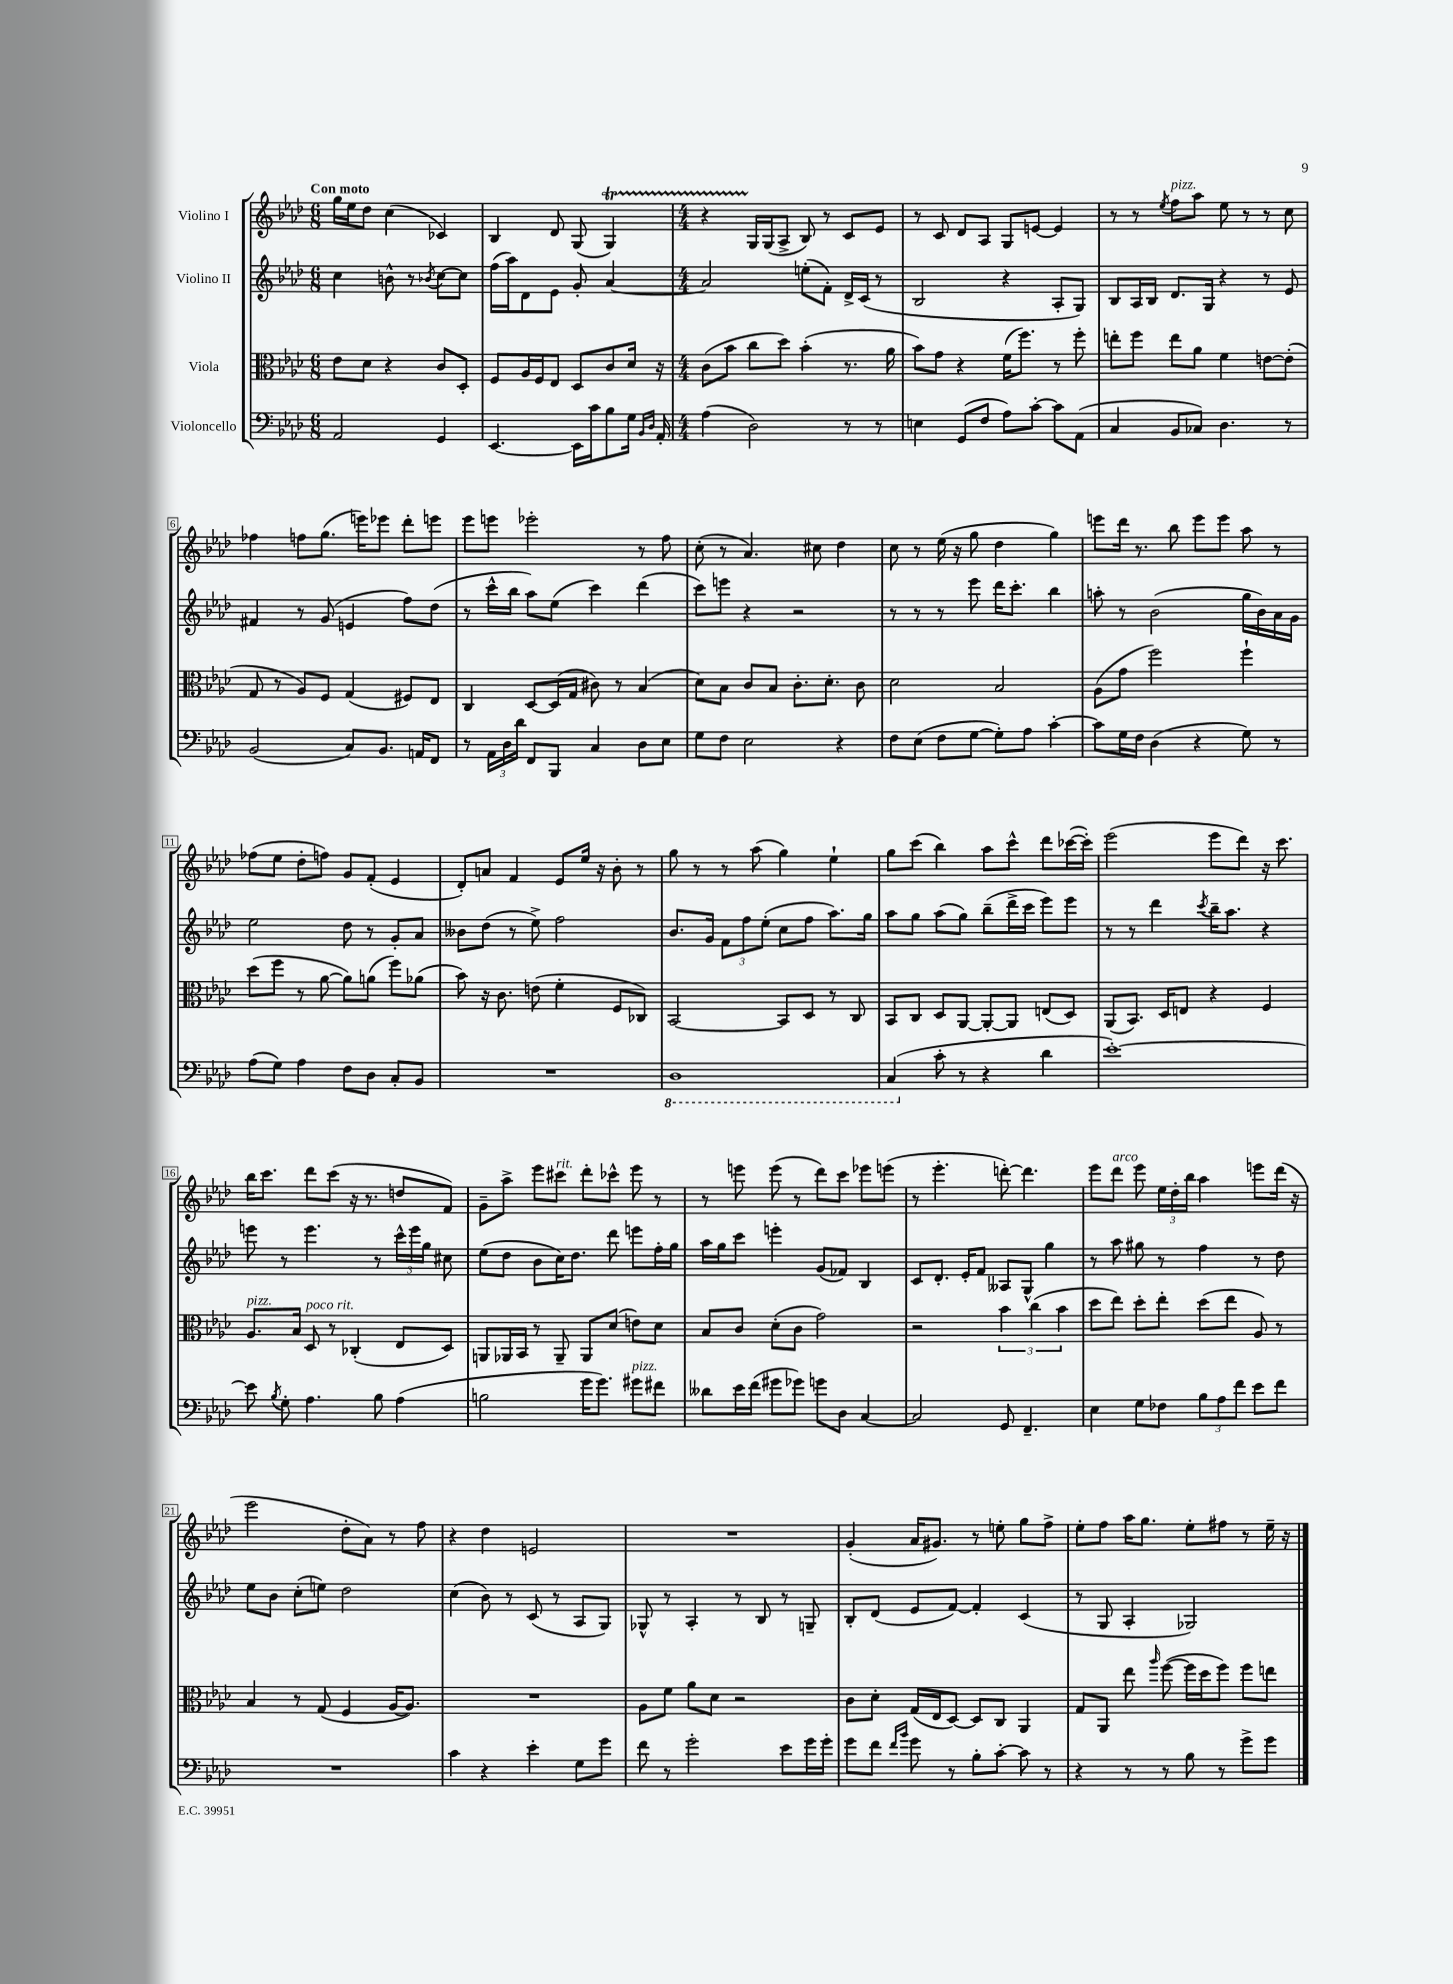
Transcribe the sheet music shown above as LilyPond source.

<<
\new StaffGroup <<
\new Staff = "s0" \with { instrumentName = "Violino I" } {
    \clef treble \key aes \major \numericTimeSignature \time 6/8 \tempo "Con moto"
    \autoBeamOff g''16[ ees''16 des''8] c''4( ces'4) |
    bes4 des'8 g8( g4\startTrillSpan) |
    \numericTimeSignature \time 4/4 r4 g16[\stopTrillSpan g16( aes8]-> bes8) r8 c'8[ ees'8] |
    r8 c'8 des'8[ aes8] g8[ e'8]~ e'4 |
    r8 r8 \acciaccatura { ees''8 } f''8[^\markup { \italic "pizz." } aes''8] ees''8 r8 r8 c''8 |
    fes''4 f''8[ g''8.]( e'''16[) ees'''8] des'''8[-. e'''8] |
    ees'''8[ e'''8] ees'''2-. r8 f''8 |
    c''8-.( r8 aes'4.) cis''8 des''4 |
    c''8 r8 ees''16( r16 g''8 des''4 g''4) |
    e'''8[ des'''16] r8. bes''8 e'''8[ e'''8] aes''8 r8 |
    fes''8[( ees''8] des''8[-. f''8]) g'8[ f'8]-.( ees'4 |
    des'8[-.) a'8] f'4 ees'8[ ees''16] r16 bes'8-. r8 |
    g''8 r8 r8 aes''8( g''4) ees''4-! |
    g''8[ c'''8]( bes''4) aes''8[ c'''8]-^ des'''8[ ces'''16~( ces'''16]-.) |
    ees'''2( ees'''8[ des'''8]) r16 c'''8. |
    bes''16[ c'''8.] des'''8[ c'''8]( r16 r8. d''8[ f'8]) |
    g'8[-- aes''8]-> ees'''8[ cis'''8]^\markup { \italic "rit." } des'''8[-. ces'''8]-^ ees'''8 r8 |
    r8 e'''8 e'''8( r8 des'''8[) c'''8] ees'''8[ e'''8]( |
    r8 ees'''4.-. d'''8~-.) d'''4. |
    ees'''8[ des'''8]^\markup { \italic "arco" } ees'''8 \tuplet 3/2 { ees''16[ des''16-. bes''16] } aes''4 e'''8[ des'''16]( r16 |
    ees'''2 des''8[-. aes'8]) r8 f''8 |
    r4 des''4 e'2 |
    R1 |
    g'4-.( aes'16[ gis'8.]) r8 e''8-. g''8[ f''8]-> |
    ees''8[-. f''8] aes''16[ g''8.] ees''8[-. fis''8] r8 ees''16-- r16 \bar "|." |
}
\new Staff = "s1" \with { instrumentName = "Violino II" } {
    \clef treble \key aes \major \numericTimeSignature \time 6/8
    \autoBeamOff c''4 b'8-^ r8 \acciaccatura { bes'8 } c''8[~ c''8] |
    f''16[( aes''16) des'8 ees'8] g'8-. aes'4~ |
    \numericTimeSignature \time 4/4 aes'2 e''8[-.( f'8]-.) des'16[-> c'16]( r8 |
    bes2 r4 aes8[-. g8]) |
    bes8[ aes16 bes16] des'8.[ g16] r4 r8 ees'8 |
    fis'4 r8 g'8( e'4 f''8[) des''8]( |
    r8 c'''16[-^ bes''16] aes''8[) ees''8]( c'''4) des'''4( |
    c'''8[) e'''8] r4 r2 |
    r8 r8 r8 ees'''8 des'''16[ c'''8.]-. bes''4 |
    a''8-. r8 bes'2( g''16[ bes'16) aes'16 g'16] |
    ees''2 des''8 r8 g'8[-. aes'8] |
    beses'8[ des''8]( r8 ees''8->) f''2 |
    bes'8.[ g'16] \tuplet 3/2 { f'8[ f''8 ees''8]-.( } c''8[ f''8] aes''8.[) g''16] |
    aes''8[ g''8] aes''8[( g''8]) bes''8[--( des'''16-> c'''16] ees'''8[) ees'''8] |
    r8 r8 des'''4 \acciaccatura { c'''8 } bes''16[-- aes''8.] r4 |
    e'''8 r8 e'''4. r8 \tuplet 3/2 { c'''16[-^ e'''16 g''16] } cis''8 |
    ees''8[( des''8] bes'8[ c''16) des''8.] des'''8 e'''8[ f''16-. g''16] |
    aes''16[ g''16 c'''8] e'''4-. g'8[( fes'8]) bes4 |
    c'8[ des'8.]-. ees'16[-. f'8] aeses8[ g8]-^ g''4 |
    r8 aes''8 gis''8 r8 f''4 r8 des''8 |
    ees''8[ bes'8] c''8[-.( e''8]) des''2 |
    c''4( bes'8) r8 c'8( r8 aes8[ g8]) |
    ges8-^ r8 aes4-. r8 bes8 r8 g8-- |
    bes8[-. des'8]( ees'8[ f'8]~) f'4-. c'4( |
    r8 g8 aes4-. ges2) \bar "|." |
}
\new Staff = "s2" \with { instrumentName = "Viola" } {
    \clef alto \key aes \major \numericTimeSignature \time 6/8
    \autoBeamOff ees'8[ des'8] r4 c'8[ des8]-. |
    f8[ aes16 f16 ees8] des8[ c'8 des'16] r16 |
    \numericTimeSignature \time 4/4 c'8[( bes'8] c''8[ des''8]) bes'4-.( r8. aes'16 |
    bes'8[) g'8] r4 f'16[( f''8.]) r8 f''8-. |
    e''8[-. f''8] e''8[ aes'8] f'4 e'8[~ e'8]-.( |
    g8 r8 aes8[) f8] g4( fis8[) ees8] |
    c4 des8[~ des16( g16] cis'8) r8 bes4( |
    des'8[) bes8] c'8[ bes8] c'8.[-. des'8.]-. c'8 |
    des'2 bes2 |
    aes8[( g'8] f''2) f''4-! |
    des''8[( f''8] r8 aes'8~ aes'8[) a'8]( f''8[) aes'8]( |
    bes'8) r16 c'8. e'8( f'4-. f8[ ces8]) |
    bes,2~ bes,8[ des8] r8 c8 |
    bes,8[ c8] des8[ aes,8]~ aes,8[~-. aes,8] e8[( des8]) |
    aes,8[( bes,8.]) des16[ e8] r4 f4 |
    aes8.[^\markup { \italic "pizz." } bes16] des8^\markup { \italic "poco rit." } r8 ces4-.( ees8[ des8]) |
    a,8[ aes,16 bes,16] r8 aes,8-- aes,8[ des'8]( e'8[) des'8] |
    bes8[ c'8] des'8[-.( c'8] g'2) |
    r2 \tuplet 3/2 { bes'4 c''4( bes'4 } |
    des''8[ ees''8]) des''8[-. ees''8]-. des''8[( ees''8] aes8) r8 |
    bes4 r8 g8( f4 aes16[~ aes8.]) |
    R1 |
    aes8[ f'8] aes'8[ des'8] r2 |
    c'8[ des'8]-. g16[( ees16 des8]~) des8[ c8] aes,4 |
    g8[ aes,8] ees''8 \grace { aes''16 } f''8~( f''16[ des''16 f''8]) f''8[ e''8] \bar "|." |
}
\new Staff = "s3" \with { instrumentName = "Violoncello" } {
    \clef bass \key aes \major \numericTimeSignature \time 6/8
    \autoBeamOff aes,2 g,4 |
    ees,4.~ ees,16[ c'16 bes8 g16] \grace { bes,16[ des16] } aes,16-. |
    \numericTimeSignature \time 4/4 aes4( des2) r8 r8 |
    e4 g,8[( f8] aes8[) c'8]~-. c'8[ aes,8]( |
    c4 bes,8[ ces8]) des4. r8 |
    bes,2( c8[) bes,8.] a,16[ f,8] |
    r8 \tuplet 3/2 { aes,16[ des16 des'16] } f,8[ bes,,8] c4 des8[ ees8] |
    g8[ f8] ees2 r4 |
    f8[ ees8]( f8[ g8]~ g8[-.) aes8] c'4~-. |
    c'8[ g16 f16] des4( r4 g8) r8 |
    aes8[( g8]) aes4 f8[ des8] c8[-. bes,8] |
    R1 |
    \ottava #-1 des,1 |
    c,4( \ottava #0 c'8-. r8 r4 des'4 |
    ees'1~-.) |
    ees'8 \acciaccatura { bes8 } g8-. aes4. bes8 aes4( |
    b2 g'16[ g'8.]) gis'8[^\markup { \italic "pizz." } fis'8] |
    deses'8[ ees'16 f'16]( gis'8[ ges'8]) g'8[ des8] c4~ |
    c2 g,8 f,4.-- |
    ees4 g8[ fes8] \tuplet 3/2 { bes8[ aes8 f'8] } ees'8[ f'8] |
    R1 |
    c'4 r4 ees'4-. g8[ g'8] |
    f'8 r8 g'2-. ees'8[ g'16 g'16]-. |
    g'8[ f'8] \grace { f'16[ bes'16] } g'8 r8 bes8[-. c'8]~-. c'8 r8 |
    r4 r8 r8 bes8 r8 g'8[-> g'8] \bar "|." |
}
>>
>>
\layout { \context { \Score \override BarNumber.stencil = #(make-stencil-boxer 0.1 0.3 ly:text-interface::print) } }
